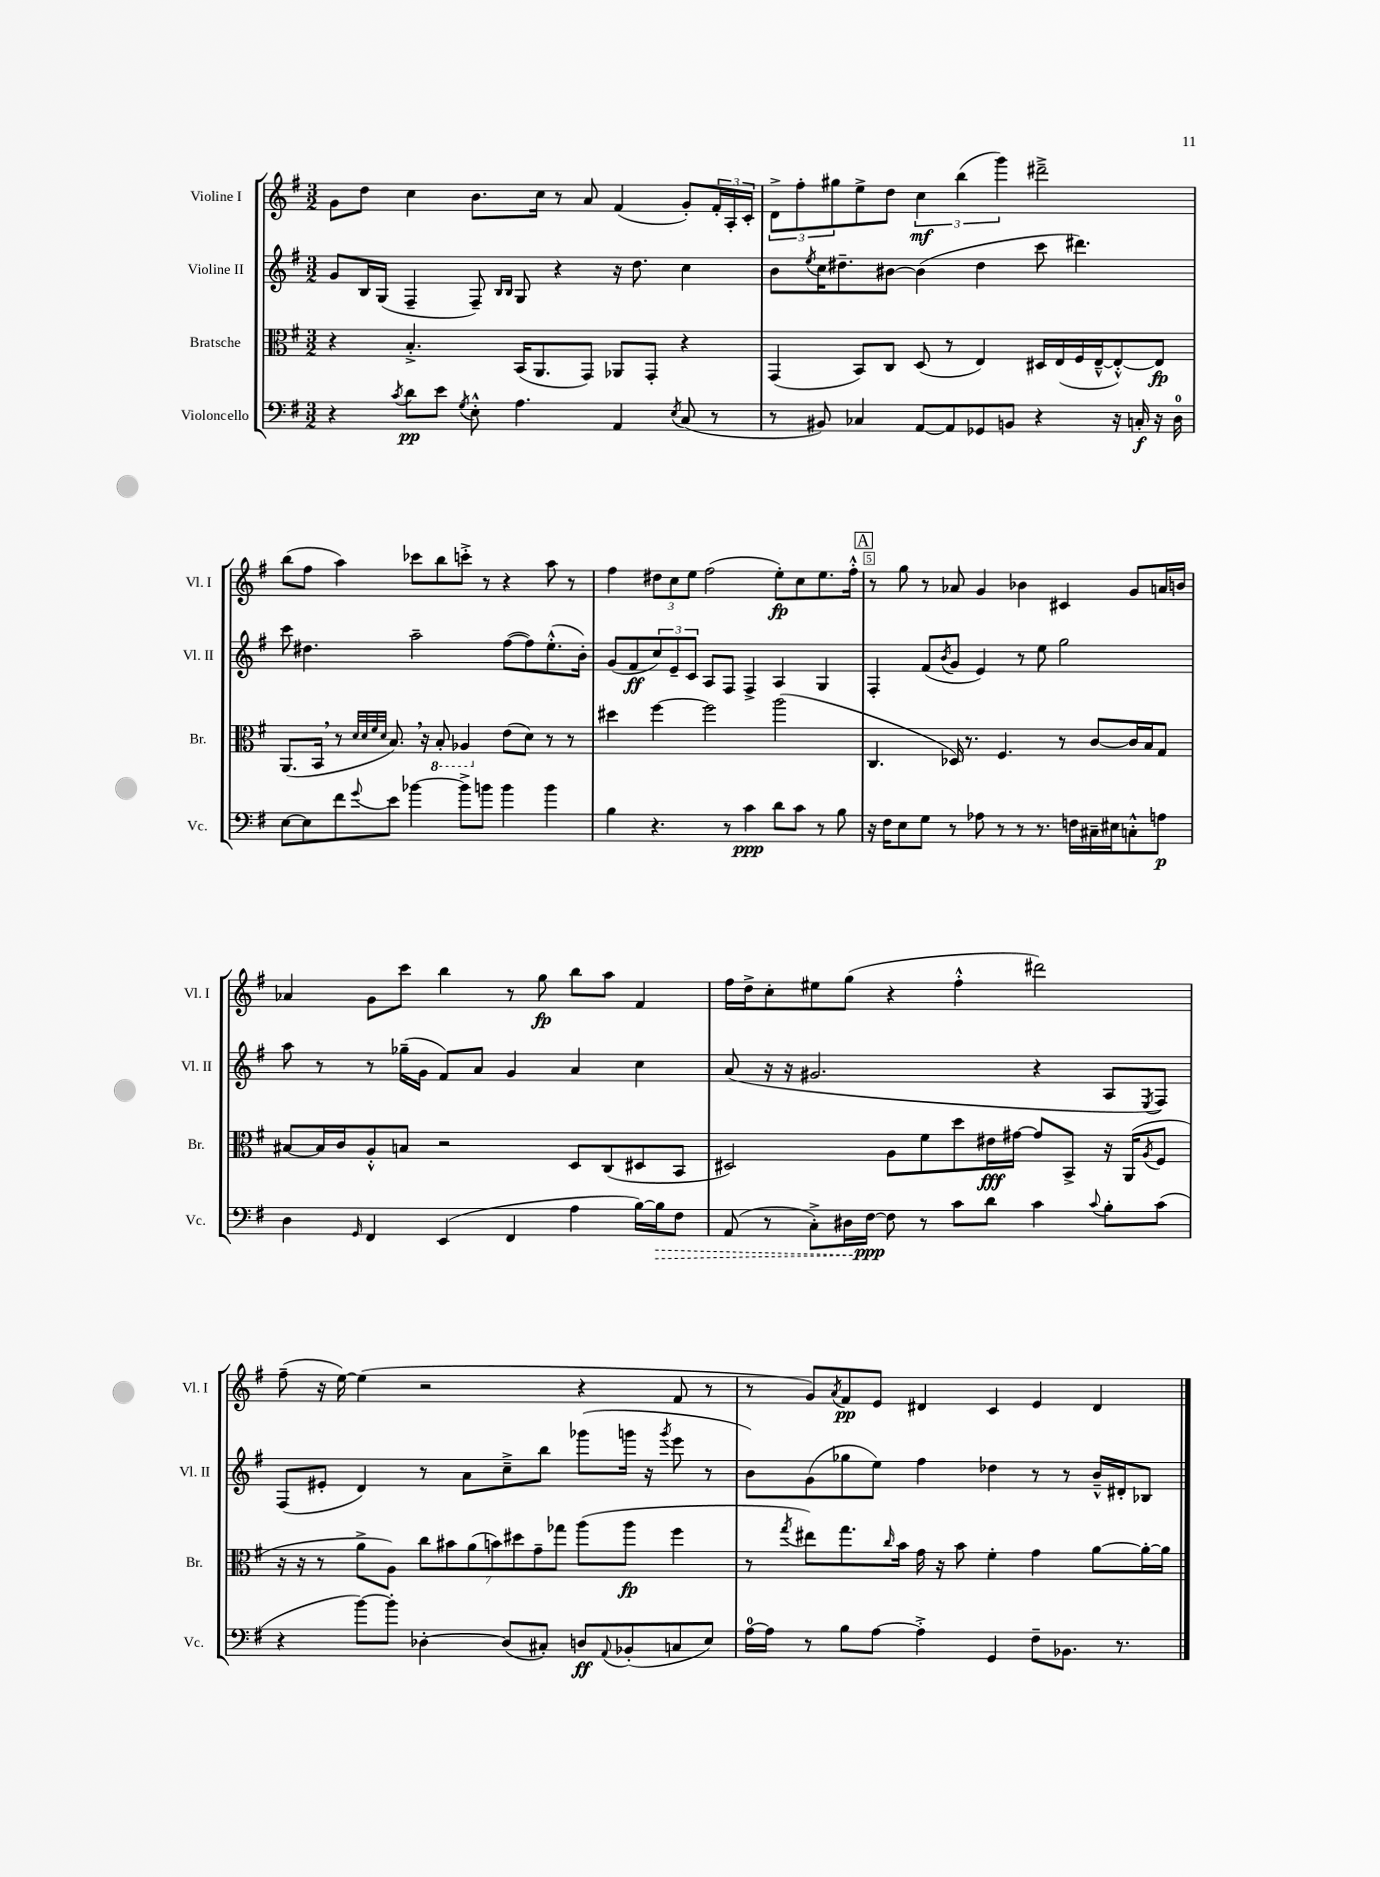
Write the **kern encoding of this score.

**kern	**dynam	**kern	**dynam	**kern	**dynam	**kern	**dynam
*part4	*part4	*part3	*part3	*part2	*part2	*part1	*part1
*staff4	*staff4	*staff3	*staff3	*staff2	*staff2	*staff1	*staff1
*I"Violoncello	*	*I"Bratsche	*	*I"Violine II	*	*I"Violine I	*
*I'Vc.	*	*I'Br.	*	*I'Vl. II	*	*I'Vl. I	*
*clefF4	*	*clefC3	*	*clefG2	*	*clefG2	*
*k[f#]	*	*k[f#]	*	*k[f#]	*	*k[f#]	*
*M3/2	*	*M3/2	*	*M3/2	*	*M3/2	*
=1	=1	=1	=1	=1	=1	=1	=1
4r	.	4r	.	8g/L	.	8g\L	.
.	.	.	.	16B/L	.	8dd\J	.
.	.	.	.	(16G/JJ	.	.	.
8qc/	.	.	.	.	.	.	.
8d\L	pp	4.B'^/	.	4F#~/	.	4cc\	.
8e\J	.	.	.	.	.	.	.
8qG/	.	.	.	.	.	.	.
8E'^^\	.	.	.	8F#~/)	.	8.b\L	.
.	.	.	.	16qqB/LL	.	.	.
.	.	.	.	16qqB/JJ	.	.	.
4.A\	.	(16BB/KL	.	8G/	.	.	.
.	.	8.AA/	.	.	.	16cc\Jk	.
.	.	.	.	4r	.	8r	.
.	.	8GG/J)	.	.	.	8a/	.
4AA/	.	8AA-X/L	.	16r	.	(4f#/	.
.	.	.	.	8.dd\	.	.	.
.	.	8GG'/J	.	.	.	.	.
8qE/	.	.	.	.	.	.	.
(8C/	.	4r	.	4cc\	.	8g'/L)	.
8r	.	.	.	.	.	24f#'/L	.
.	.	.	.	.	.	24A'/	.
.	.	.	.	.	.	24c'/JJ	.
=2	=2	=2	=2	=2	=2	=2	=2
8r	.	(4GG/	.	8b\L	.	12d^\L	.
.	.	.	.	.	.	12ff#'\	.
.	.	.	.	8qee/	.	.	.
8BB#X/)	.	.	.	16cc\K	.	.	.
.	.	.	.	.	.	12gg#X\	.
.	.	.	.	8.dd#X~\	.	.	.
4C-X/	.	8BB/L)	.	.	.	8ee^\	.
.	.	8C/J	.	[8b#X\J	.	8dd\J	.
[8AA/L	.	(8D/	.	(4b#\]	.	6cc\	mf
8AA/]	.	8r	.	.	.	.	.
.	.	.	.	.	.	(6bb\	.
8GG-X/	.	4E/)	.	4dd#\	.	.	.
.	.	.	.	.	.	6ggg\)	.
8BBn/J	.	.	.	.	.	.	.
4r	.	16D#X/LL	.	8ccc\	.	2ddd#X~^\	.
.	.	(16E/	.	.	.	.	.
.	.	16F#/	.	4.ddd#X\)	.	.	.
.	.	[16E~^^/J	.	.	.	.	.
16r	.	8E'^^/_)	.	.	.	.	.
16Cn'/	f	.	.	.	.	.	.
16r	.	8E/J]	fp	.	.	.	.
16D\	.	.	.	.	.	.	.
!!LO:LB:g=z
=3	=3	=3	=3	=3	=3	=3	=3
[8E\L	.	(8.AA/L	.	8ccc\	.	(8bb\L	.
8E\]	.	.	.	4.dd#X\	.	8ff#\J	.
.	.	16BB,/Jk	.	.	.	.	.
8f#\	.	8r	.	.	.	4aa\)	.
.	.	32qqd/LLL	.	.	.	.	.
.	.	32qqd/	.	.	.	.	.
.	.	32qqf#/	.	.	.	.	.
8qqg/	.	32qqd/JJJ	.	.	.	.	.
8e\J	.	8.B,/)	.	.	.	.	.
[4b-X\	.	.	.	2aa~\	.	8ccc-X\L	.
.	.	16r	.	.	.	.	.
*	*	*8ba	*	*	*	*	*
.	.	8BB'/	.	.	.	8bb\	.
8b-^\L]	.	4AA-X/	.	.	.	8cccn'^\J	.
8bn\J	.	.	.	.	.	8r	.
*	*	*X8ba	*	*	*	*	*
4b\	.	(8e\L	.	([8ff#\L	.	4r	.
.	.	8d\J)	.	8ff#\])	.	.	.
4b\	.	8r	.	(8.ee'^^\	.	8aa\	.
.	.	8r	.	.	.	8r	.
.	.	.	.	16b'\Jk)	.	.	.
=4	=4	=4	=4	=4	=4	=4	=4
4B\	.	4dd#X\	.	(8g/L	.	4ff#\	.
.	.	.	.	8f#/	ff	.	.
4.r	.	[4ff#\	.	12cc/)	.	12dd#X\L	.
.	.	.	.	12e~/	.	12cc\	.
.	.	.	.	12c/J	.	12ee\J	.
.	.	2ff#\]	.	8A/L	.	(2ff#\	.
8r	.	.	.	8F#/J	.	.	.
4c\	ppp	.	.	4F#^/	.	.	.
8d\L	.	(2aa\	.	4A/	.	8ee'\L)	fp
8c\J	.	.	.	.	.	8cc\	.
8r	.	.	.	4G/	.	8.ee\	.
8B\	.	.	.	.	.	.	.
.	.	.	.	.	.	16ff#'^^\Jk	.
!!LO:REH:place=s1:t=A
=5	=5	=5	=5	=5	=5	=5	=5
16r	.	4.C/	.	4F#'/	.	8r	.
16F#\KL	.	.	.	.	.	.	.
8E\	.	.	.	.	.	8gg\	.
8G\J	.	.	.	(8f#/L	.	8r	.
.	.	.	.	8qb/	.	.	.
8r	.	16D-X/)	.	8g/J	.	8a-X/	.
.	.	8.r	.	.	.	.	.
8A-X\	.	.	.	4e/)	.	4g/	.
8r	.	4.F#/	.	.	.	.	.
8r	.	.	.	8r	.	4b-X\	.
8.r	.	.	.	8ee\	.	.	.
.	.	8r	.	2gg\	.	4c#X/	.
16Fn\LL	.	.	.	.	.	.	.
16C#X~\	.	[8c/L	.	.	.	.	.
16E#X\J	.	.	.	.	.	.	.
8Cn'^^\	.	16c/L]	.	.	.	8g/L	.
.	.	16B/J	.	.	.	.	.
8An\J	p	8G/J	.	.	.	16an/L	.
.	.	.	.	.	.	16bn/JJ	.
!!LO:LB:g=z
=6	=6	=6	=6	=6	=6	=6	=6
4D\	.	[8B#X/L	.	8aa\	.	4a-X/	.
.	.	16B#/L]	.	8r	.	.	.
.	.	16c/J	.	.	.	.	.
16qqGG/	.	.	.	.	.	.	.
4FF#/	.	8A'^^/	.	8r	.	8g\L	.
.	.	8Bn/J	.	(16gg-X~\LL	.	8ccc\J	.
.	.	.	.	16g\JJ	.	.	.
(4EE/	.	2r	.	8f#/L)	.	4bb\	.
.	.	.	.	8a/J	.	.	.
4FF#/	.	.	.	4g/	.	8r	.
.	.	.	.	.	.	8gg\	fp
4A\	.	8D/L	.	4a/	.	8bb\L	.
.	.	(8C/	.	.	.	8aa\J	.
[16B\LL)	.	8D#X/	.	4cc\	.	4f#/	.
!	!LO:HP:b	!	!	!	!	!	!
16B\J]	>	.	.	.	.	.	.
8F#\J	.	8BB/J	.	.	.	.	.
=7	=7	=7	=7	=7	=7	=7	=7
(8AA/	.	2D#X/)	.	(8a/	.	16ff#\LL	.
.	.	.	.	.	.	16dd^\J	.
8r	.	.	.	16r	.	8cc'\	.
.	.	.	.	16r	.	.	.
8C'^\L)	.	.	.	2.g#X/	.	8ee#X\	.
16D#X\L	.	.	.	.	.	(8gg\J	.
[16F#\JJ	] ppp	.	.	.	.	.	.
8F#\]	.	8A\L	.	.	.	4r	.
8r	.	8f#\	.	.	.	.	.
8c\L	.	8dd\	.	.	.	4ff#'^^\	.
8d\J	.	16e#X\L	fff	.	.	.	.
.	.	[16g#X\JJ	.	.	.	.	.
4c\	.	8g#/L]	.	4r	.	2ddd#X\)	.
.	.	8BB^/J	.	.	.	.	.
8qqc/	.	.	.	.	.	.	.
8B'\L	.	16r	.	8A/L	.	.	.
.	.	(16AA/KL	.	.	.	.	.
.	.	8qA/	.	8qE/	.	.	.
(8c\J	.	8F#/J	.	8F#/J)	.	.	.
!!LO:LB:g=z
=8	=8	=8	=8	=8	=8	=8	=8
4r	.	16r	.	(8F#/L	.	(8ff#~\	.
.	.	16r	.	.	.	.	.
.	.	8r	.	8e#X'/J	.	16r	.
.	.	.	.	.	.	[16ee\)	.
[8b\L)	.	8a^\L	.	4d/)	.	(4ee\]	.
8b'\J]	.	8A\J)	.	.	.	.	.
[4D-X'\	.	14cc\L	.	8r	.	2r	.
.	.	14b#X\	.	.	.	.	.
.	.	.	.	8a\L	.	.	.
.	.	(14a\	.	.	.	.	.
.	.	14bn\)	.	.	.	.	.
(8D-/L]	.	.	.	8cc~^\	.	.	.
.	.	14dd#X\	.	.	.	.	.
.	.	14g~\	.	.	.	.	.
8C#X'/J)	.	.	.	8bb\J	.	.	.
.	.	14gg-X\J	.	.	.	.	.
8Dn/L	ff	(8aa\L	.	(8ggg-X\L	.	4r	.
8qqAA/	.	.	.	.	.	.	.
(8BB-X'/	.	8aa\J	fp	16gggn\Jk	.	.	.
.	.	.	.	16r	.	.	.
.	.	.	.	8qggg/	.	.	.
8Cn/	.	4ff#\	.	8eee\	.	8f#/	.
8E/J)	.	.	.	8r	.	8r	.
=9	=9	=9	=9	=9	=9	=9	=9
[16A\LL	.	8r	.	8b\L)	.	8r	.
16A\JJ]	.	.	.	.	.	.	.
.	.	8qgg/	.	.	.	.	.
8r	.	8ee#X\L)	.	(8g\	.	8g/L)	.
.	.	.	.	.	.	8qa/	.
8B\L	.	8.gg\	.	8gg-X\	.	8f#/	pp
[8A\J	.	.	.	8ee\J)	.	8e/J	.
.	.	16qqcc/	.	.	.	.	.
.	.	16b\Jk	.	.	.	.	.
4A'^\]	.	16g\	.	4ff#\	.	4d#X/	.
.	.	16r	.	.	.	.	.
.	.	8b\	.	.	.	.	.
4GG/	.	4f#'\	.	4dd-X\	.	4c/	.
8F#~\L	.	4g\	.	8r	.	4e/	.
8.BB-X\J	.	.	.	8r	.	.	.
.	.	[8a\L	.	16b~^^/LL	.	4d#/	.
8.r	.	.	.	16d#X'/J	.	.	.
.	.	16a'\L_	.	8B-X/J	.	.	.
.	.	16a\JJ]	.	.	.	.	.
==	==	==	==	==	==	==	==
*-	*-	*-	*-	*-	*-	*-	*-
